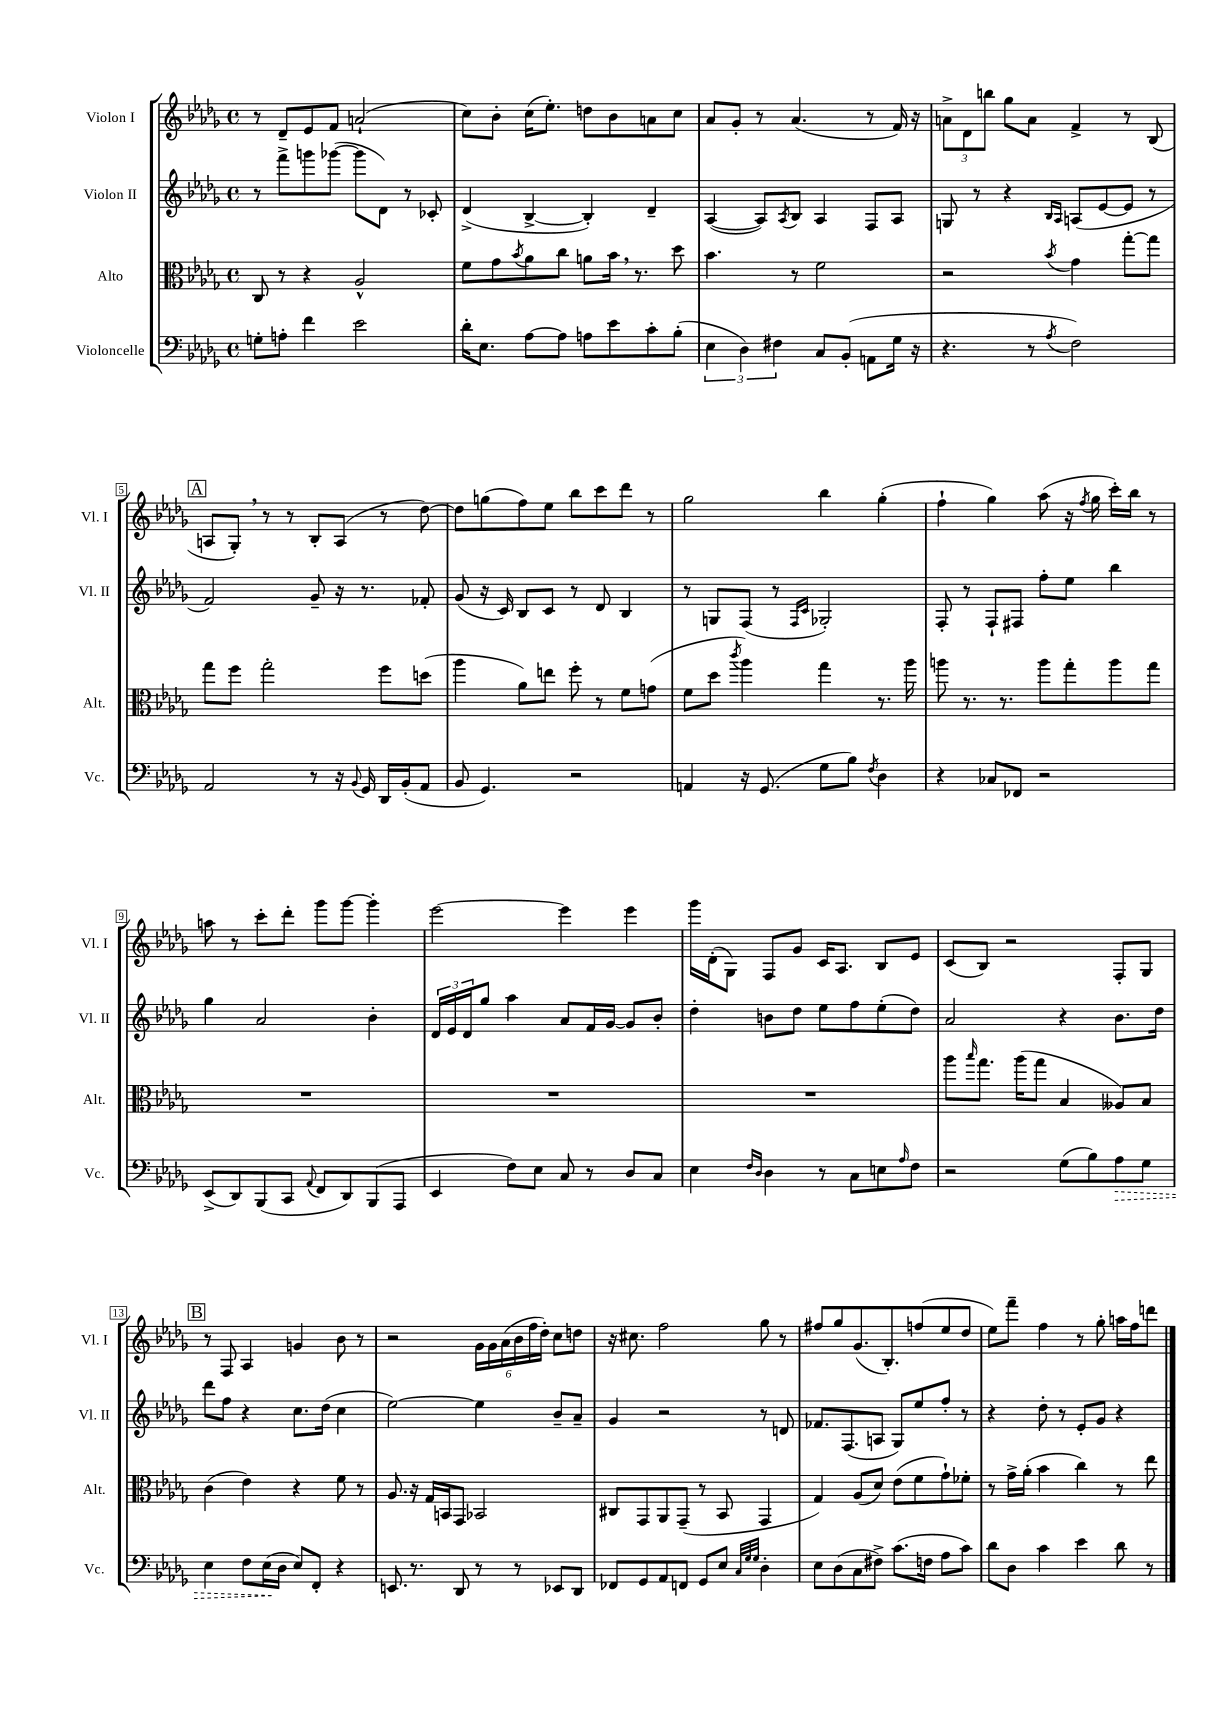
<<
\new StaffGroup <<
\new Staff = "s0" \with { instrumentName = "Violon I" shortInstrumentName = "Vl. I" } {
    \clef treble \key des \major \defaultTimeSignature \time 4/4
    r8 des'8-- ees'8 f'8 a'2-!( |
    c''8) bes'8-. c''16( ees''8.-.) d''8 bes'8 a'8 c''8 |
    aes'8 ges'8-. r8 aes'4.( r8 f'16) r16 |
    \tuplet 3/2 { a'8-> des'8 b''8 } ges''8 a'8 f'4-> r8 bes8( |
    \mark \markup { \box "A" } a8 ges8-.) \breathe r8 r8 bes8-. a8( r8 des''8~) |
    des''8 g''8( f''8) ees''8 bes''8 c'''8 des'''8 r8 |
    ges''2 bes''4 ges''4-.( |
    f''4-! ges''4) aes''8( r16 \acciaccatura { f''8 } ges''16 c'''16-.) bes''16 r8 |
    a''8 r8 c'''8-. des'''8-. ges'''8 ges'''8~ ges'''4-. |
    ees'''2~ ees'''4 ees'''4 |
    ges'''16 des'16-.( ges8) f8 ges'8 c'16 aes8. bes8 ees'8 |
    c'8( bes8) r2 f8-. ges8 |
    \mark \markup { \box "B" } r8 f8 aes4 g'4 bes'8 r8 |
    r2 \tuplet 6/4 { ges'16 ges'16 aes'16( bes'16 f''16 des''16-.) } c''8 d''8 |
    r16 cis''8. f''2 ges''8 r8 |
    fis''8 ges''8 ges'8.( bes8.-.) f''8( ees''8 des''8 |
    ees''8) f'''8-- f''4 r8 ges''8-. a''16 f''16 d'''8 \bar "|." |
}
\new Staff = "s1" \with { instrumentName = "Violon II" shortInstrumentName = "Vl. II" } {
    \clef treble \key des \major \defaultTimeSignature \time 4/4
    r8 f'''8-> g'''8 ges'''8~( ges'''8 des'8) r8 ces'8-. |
    des'4->( bes4~-> bes4-.) des'4-- |
    aes4~( aes8) \acciaccatura { aes8 } bes8 aes4 f8 aes8 |
    g8 r8 r4 \grace { bes16 aes16 } a8( ees'8~ ees'8 r8 |
    \mark \markup { \box "A" } f'2) ges'8-- r16 r8. fes'8-. |
    ges'8( r16 c'16) bes8 c'8 r8 des'8 bes4 |
    r8 g8 f8( r8 \grace { f16 c'16 } ges2-.) |
    f8-. r8 f8-! fis8 f''8-. ees''8 bes''4 |
    ges''4 aes'2 bes'4-. |
    \tuplet 3/2 { des'16 ees'16 des'16 } ges''8 aes''4 aes'8 f'16 ges'16~ ges'8 bes'8-. |
    des''4-. b'8 des''8 ees''8 f''8 ees''8-.( des''8) |
    aes'2 r4 bes'8. des''16 |
    \mark \markup { \box "B" } des'''8 f''8 r4 c''8. des''16( c''4 |
    ees''2~) ees''4 bes'8-- aes'8-- |
    ges'4 r2 r8 d'8 |
    fes'8. f8.( a8 ges8) ees''8 f''8-. r8 |
    r4 des''8-. r8 ees'8-. ges'8 r4 \bar "|." |
}
\new Staff = "s2" \with { instrumentName = "Alto" shortInstrumentName = "Alt." } {
    \clef alto \key des \major \defaultTimeSignature \time 4/4
    c8 r8 r4 aes2-^ |
    f'8 ges'8 \acciaccatura { bes'8 } aes'8 c''8 a'8 bes'16 \breathe r8. des''8 |
    bes'4. r8 f'2 |
    r2 \acciaccatura { bes'8 } ges'4 ges''8~-. ges''8 |
    \mark \markup { \box "A" } ges''8 f''8 ges''2-. f''8 d''8( |
    aes''4 aes'8) e''8 f''8-. r8 f'8 g'8( |
    f'8 des''8 \acciaccatura { c'''8 } aes''4) ges''4 r8. aes''16 |
    a''8 r8. r8. a''8 ges''8-. a''8 ges''8 |
    R1 |
    R1 |
    R1 |
    aes''8 \grace { bes''16 } ges''8. aes''16( ges''8 bes4 aeses8) bes8 |
    \mark \markup { \box "B" } c'4( ees'4) r4 f'8 r8 |
    aes8. r16 ges16 b,16 ges,8 bes,2 |
    cis8 ges,8 aes,8 ges,8--( r8 bes,8 ges,4 |
    ges4) aes8( des'8) ees'8( f'8 ges'8-!) fes'8-. |
    r8 ges'16-> aes'16-.( bes'4 c''4) r8 ees''8 \bar "|." |
}
\new Staff = "s3" \with { instrumentName = "Violoncelle" shortInstrumentName = "Vc." } {
    \clef bass \key des \major \defaultTimeSignature \time 4/4
    g8-. a8-. f'4 ees'2 |
    des'16-. ees8. aes8~ aes8 a8 ees'8 c'8-. bes8-.( |
    \tuplet 3/2 { ees4 des4) fis4 } c8 bes,8-.( a,8 ges16 r16 |
    r4. r8 \acciaccatura { aes8 } f2) |
    \mark \markup { \box "A" } aes,2 r8 r16 \appoggiatura { bes,8 } ges,16 des,16 bes,16-.( aes,8 |
    bes,8 ges,4.) r2 |
    a,4 r16 ges,8.( ges8 bes8) \acciaccatura { f8 } des4 |
    r4 ces8 fes,8 r2 |
    ees,8->( des,8) bes,,8( c,8 \appoggiatura { aes,8 } f,8 des,8) bes,,8( aes,,8 |
    ees,4 f8) ees8 c8 r8 des8 c8 |
    ees4 \grace { f16 des16 } des4 r8 c8 e8 \grace { aes16 } f8 |
    r2 ges8( bes8) \once \override Hairpin.style = #'dashed-line aes8\> ges8 |
    \mark \markup { \box "B" } ees4 f8 ees16\!( des16 ees8) f,8-. r4 |
    e,8. r8. des,8 r8 r8 ees,8 des,8 |
    fes,8 ges,8 aes,8 f,8 ges,8 ees8 \grace { c32 ges32 ges32 } des4-. |
    ees8 des8( c8 fis8->) c'8.( f16 aes8 c'8) |
    des'8 des8 c'4 ees'4 des'8 r8 \bar "|." |
}
>>
>>
\layout { \context { \Score \override BarNumber.stencil = #(make-stencil-boxer 0.1 0.3 ly:text-interface::print) } }
